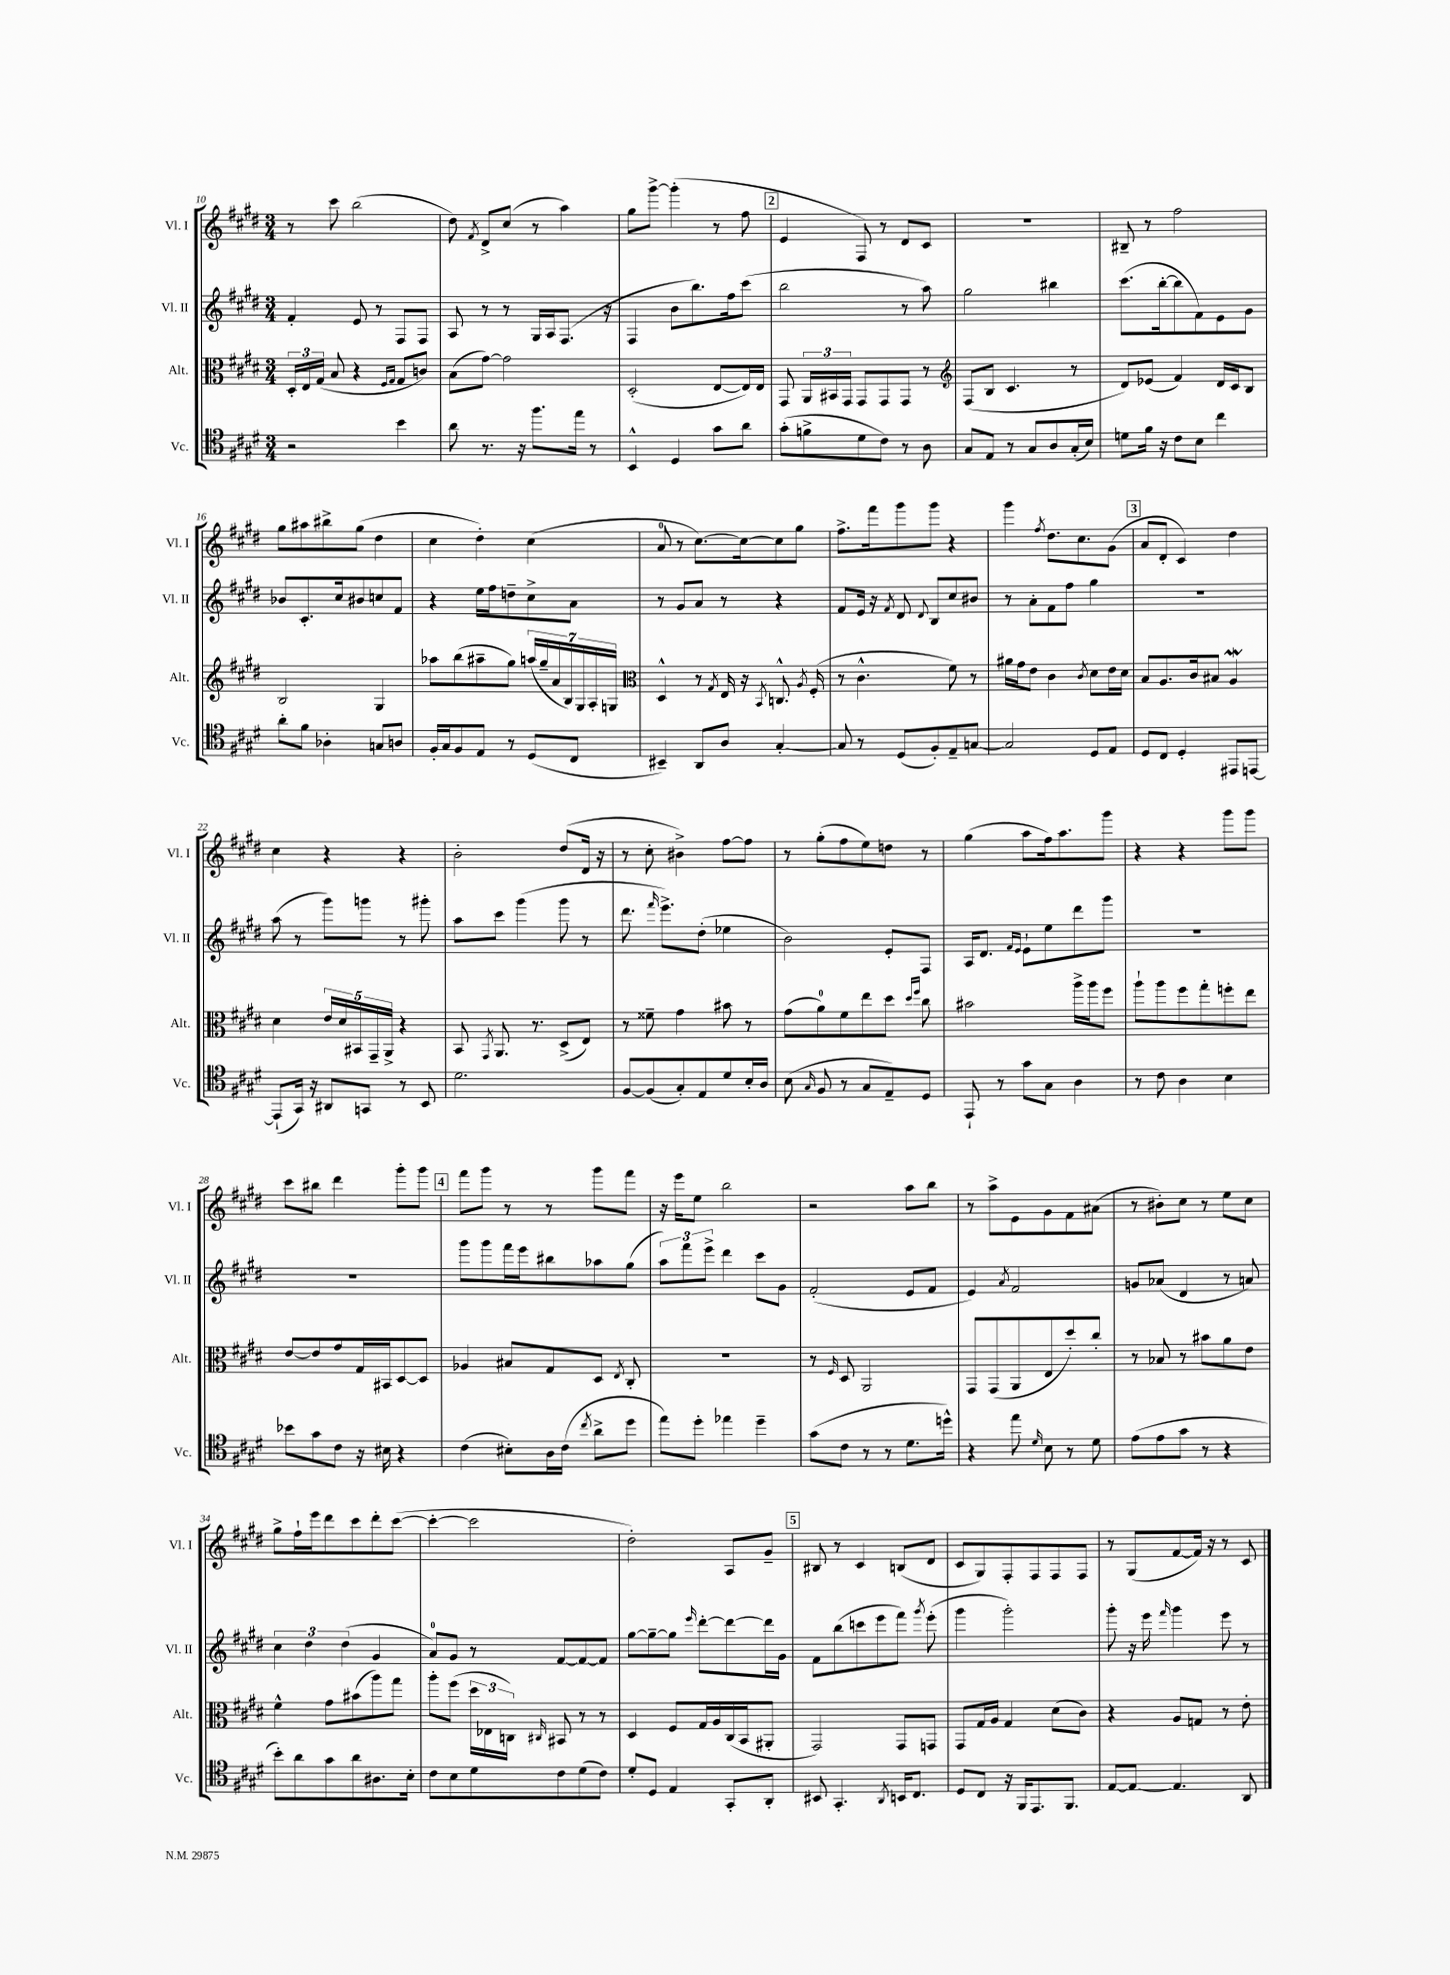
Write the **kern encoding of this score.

**kern	**kern	**kern	**kern
*part4	*part3	*part2	*part1
*staff4	*staff3	*staff2	*staff1
*I"Vc.	*I"Alt.	*I"Vl. II	*I"Vl. I
*I'Vc.	*I'Alt.	*I'Vl. II	*I'Vl. I
*clefC4	*clefC3	*clefG2	*clefG2
*k[f#c#g#d#]	*k[f#c#g#d#]	*k[f#c#g#d#]	*k[f#c#g#d#]
*M3/4	*M3/4	*M3/4	*M3/4
=10	=10	=10	=10
2r	24D#'/LL	4f#'/	8r
.	24E/	.	.
.	(24G#/JJ	.	.
.	8B/	.	8ccc#\
.	4r	8e/	(2bb\
.	.	8r	.
.	16qqF#/LL	.	.
.	16qqG#/JJ	.	.
4b\	8G#/L	8F#/L	.
.	8cn/J)	8F#/J	.
=11	=11	=11	=11
8a\	(8B\L	8A/	8dd#\)
.	.	.	8qf#/
8.r	[8g#\J)	8r	8d#^/L
.	2g#\]	8r	(8cc#/J
16r	.	.	.
8.ff#\L	.	16G#/LL	8r
.	.	16A/J	.
.	.	(8.F#/J	4aa\)
16ee\Jk	.	.	.
8r	.	.	.
.	.	16r	.
=12	=12	=12	=12
4BB^^/	(2D#'/	4F#/	8gg#\L
.	.	.	[8ggg#^\J
4D#/	.	8b\L	(4ggg#'\]
.	.	8.bb\)	.
8g#\L	[8E/L	.	8r
.	.	16ff#\k	.
8a\J	16E/L])	(8ccc#\J	8ff#\
.	16E/JJ	.	.
!!LO:REH:place=s1:t=2
=13	=13	=13	=13
(8g#'\L	8GG#/	2bb\	4e/
8fn^\	24AA/LL	.	.
.	24BB#X/	.	.
.	24GG#/JJ	.	.
8d#\	8GG#/L	.	8F#/)
8c#\J)	8GG#/	.	8r
8r	8GG#/J	8r	8d#/L
8A\	8r	8aa\)	8c#/J
=14	=14	=14	=14
*	*clefG2	*	*
8G#/L	(8F#/L	2gg#\	2.r
8E/J	8B/J	.	.
8r	4.c#/	.	.
8G#/L	.	.	.
8A/	.	4bb#X\	.
(16G#'/L	8r	.	.
16B/JJ)	.	.	.
=15	=15	=15	=15
8dn\L	8d#/L)	(8.ccc#\L	8B#X~/
16f#\Jk	(8e-X/J	.	8r
16r	.	[16bb'\k	.
8c#\L	4f#/)	8bb\]	2ff#\
8B\J	.	8f#\)	.
4cc#\	16d#/LL	8e\	.
.	16c#/J	.	.
.	8B/J	8g#\J	.
!!LO:LB:g=z
=16	=16	=16	=16
8a'\L	2B/	8b-X/L	8gg#\L
8f#\J	.	8.c#'/	8aa#X\
4A-X'\	.	.	8bb#X^\
.	.	16cc#/k	.
.	.	8b#X/	(8gg#\J
8Gn/L	4G#/	8ccn/	4dd#\
8An/J	.	8f#/J	.
=17	=17	=17	=17
16F#'/LL	8aa-X\L	4r	4cc#\
16G#/J	.	.	.
8F#/	(8bb\	.	.
8E/J	8aa#X~\	16ee\LL	4dd#'\)
.	.	16ff#\J	.
8r	8gg#\J)	8ddn~\	.
(8D#/L	(28aan/LL	8cc#^\	(4cc#\
.	28gg#~/	.	.
.	28a/	.	.
.	28B/)	.	.
8C#/J	.	8a\J	.
.	28G#/	.	.
.	28A'/	.	.
.	28Gn/JJ	.	.
=18	=18	=18	=18
*	*clefC3	*	*
4BB#X~/)	4D#^^/	8r	8a/
.	.	8g#/L	8r
8AA/L	8r	8a/J	[8.cc#\L)
.	8qG#/	.	.
8A/J	16E/	8r	.
.	16r	.	16cc#\k_
.	8qBB/	.	.
[4G#'/	8.Cn^^/	4r	8cc#\]
.	.	.	8gg#\J
.	8qA/	.	.
.	(16F#'/	.	.
=19	=19	=19	=19
8G#/]	8r	8f#/L	8.ff#^\L
8r	4.c#^^\	16e/Jk	.
.	.	16r	16fff#\k
.	.	8qf#/	.
(8D#/L	.	8d#/	8ggg#\
.	.	8qqd#/	.
8F#'/)	.	8B/L	8ggg#\J
8E~/	8f#\)	8cc#/	4r
[8Gn/J	8r	8b#X/J	.
=20	=20	=20	=20
2G/]	16a#X\LL	8r	4ggg#\
.	16g#\J	.	.
.	8e\J	8a'\L	.
.	.	.	8qff#/
.	4c#\	8f#\	8.dd#\L
.	.	8ff#\J	.
.	.	.	8.cc#\
.	8qc#/	.	.
8D#/L	8d#\L	4gg#\	.
8E/J	16e\L	.	(8g#\J
.	16d#\JJ	.	.
!!LO:REH:place=s1:t=3
=21	=21	=21	=21
8D#/L	8B/L	2.r	8a/L
8C#/J	8.A/	.	8d#'/J
4D#'/	.	.	4c#/)
.	16c#/k	.	.
.	8B#X/J	.	.
8EE#X/L	4Aw/	.	4dd#\
[8EEn/J	.	.	.
!!LO:LB:g=z
=22	=22	=22	=22
(8EE`/L]	4d#\	(8aa\	4cc#\
16GG#/Jk)	.	8r	.
16r	.	.	.
8AA#X/L	20e/LL	8ggg#\L)	4r
.	20d#/	.	.
.	20BB#X/	.	.
8GGn/J	.	8gggn\J	.
.	20GG#~/	.	.
.	20AA^/JJ	.	.
8r	4r	8r	4r
8BB/	.	8ggg#X'\	.
=23	=23	=23	=23
2.d#\	8BB/	8aa\L	2b'\
.	8qGG#/	.	.
.	8.AA/	8ccc#\J	.
.	.	(4ggg#\	.
.	8.r	.	.
.	(8D#^/L	8ggg#\	(8dd#/L
.	8E/J)	8r	16d#/Jk
.	.	.	16r
=24	=24	=24	=24
[8F#/L	8r	8.ddd#\	8r
(8F#/]	8f##X~\	.	8cc#'\
.	.	16qqfff#/	.
.	.	8.eee^\L)	.
8G#'/)	4g#\	.	4b#X^\)
8E/	.	(8dd#'\J	.
8d#/	8b#X\	4ee-X\	[8ff#\L
16B'/L	8r	.	8ff#\J]
16A/JJ	.	.	.
=25	=25	=25	=25
(8B\	(8g#\L	2b\)	8r
16qqG#/	.	.	.
8F#/	8a\)	.	(8gg#'\L
8r	8f#\	.	8ff#\
8G#/L	8ee\	.	8ee\)
8E~/)	8dd#\J	8e'/L	8ddn\J
.	16qqdd#/LL	.	.
.	16qqff#/JJ	.	.
8D#/J	8cc#\	8F#/J	8r
=26	=26	=26	=26
8EE`/	2b#X\	16A/KL	(4gg#\
.	.	8.d#/J	.
8r	.	.	.
.	.	16qqf#/LL	.
.	.	16qqe/JJ	.
8g#\L	.	8e`\L	8aa\L
8G#\J	.	8ee\	16ff#\k)
.	.	.	8.aa\
4A\	16aa^\LL	8ddd#\	.
.	16aa\J	.	.
.	8ff#\J	8ggg#\J	8ggg#\J
=27	=27	=27	=27
8r	8aa`\L	2.r	4r
8c#\	8aa\	.	.
4A\	8ff#\	.	4r
.	8gg#'\	.	.
4B\	8ffn'\	.	8ggg#\L
.	8ee\J	.	8ggg#\J
!!LO:LB:g=z
=28	=28	=28	=28
8b-X\L	[8e/L	2.r	8ccc#\L
8g#\	8e/]	.	8bb#X\J
8c#\J	8g#/	.	4ddd#\
16r	16G#/L	.	.
16B#X\	16BB#X/J	.	.
4r	[8D#/	.	8ggg#'\L
.	8D#/J]	.	8ggg#\J
!!LO:REH:place=s1:t=4
=29	=29	=29	=29
(4c#\	4A-X/	8ggg#\L	8fff#\L
.	.	8ggg#\	8ggg#\J
8B#X'\L)	8B#X/L	16fff#\L	8r
.	.	16eee\J	.
16A\L	8G#/	8bb#X\	8r
(16c#\JJ	.	.	.
8qcc#/	.	.	.
8a^\L	8D#/J	8aa-X\	8ggg#\L
.	8qE/	.	.
8dd#\J	8C#'/	(8gg#\J	8fff#\J
=30	=30	=30	=30
8ee\L)	2.r	12aa\L)	16r
.	.	.	16eee\KL
.	.	12fff#\	.
8dd#'\J	.	.	8ee\J
.	.	12eee^\J	.
4ee-X\	.	4ddd#\	2bb\
4dd#~\	.	8ccc#\L	.
.	.	8g#\J	.
=31	=31	=31	=31
(8g#\L	8r	(2f#'/	2r
.	16qqF#/	.	.
8c#\J	8D#/	.	.
8r	2AA/	.	.
8r	.	.	.
8.d#\L	.	8e/L	8aa\L
.	.	8f#/J	8bb\J
16ddn^^\Jk)	.	.	.
=32	=32	=32	=32
4r	8GG#/L	4e/)	8r
.	(8GG#/	.	8aa^\L
.	.	8qa/	.
8ee\	8AA/	2f#/	8e\
16qqd#/	.	.	.
8B\	8E/	.	8g#\
8r	8dd#'/)	.	8f#\
8d#\	8cc#'/J	.	(8a#X\J
=33	=33	=33	=33
(8e\L	8r	8gn/L	8r
8e\	8B-X/	(8a-X/J	8b#X'\L)
8g#\J	8r	4d#/	8cc#\J
8r	8b#X\L	.	8r
4r	8a\	8r	8ee\L
.	8e\J	8an/)	8cc#\J
!!LO:LB:g=z
=34	=34	=34	=34
8b'\L)	4f#^^\	6cc#\	8gg#^\L
8a\	.	.	16ff#`\L
.	.	6dd#\	.
.	.	.	16eee\J
8g#\	8g#\L	.	8ddd#\
.	.	(6dd#\	.
8a\	(8b#X\	.	8ccc#\
8.A#X\	8aa\)	4g#/	8ddd#'\
.	8gg#\J	.	([8ccc#\J
16B'\Jk	.	.	.
=35	=35	=35	=35
8c#\L	8aa'\L	8a/L)	4ccc#'\_
8B\	(8ff#\J	8g#/J	.
8d#\	24dd#\LL	8r	2ccc#\]
.	24E-X\	.	.
.	24Cn\JJ)	.	.
.	16qqC#X/	.	.
8c#\	8BB#X/	[8f#/L	.
(8d#\	8r	8f#/_	.
8c#\J)	8r	8f#/J]	.
=36	=36	=36	=36
8d#'/L	4D#/	[8gg#\L	2dd#'\)
8D#/J	.	8gg#~\_	.
4E/	8F#/L	8gg#\J]	.
.	.	16qqeee/	.
.	16G#/L	[8ddd#'\L	.
.	16A/	.	.
8GG#'/L	(16C#/	8ddd#\_	8A/L
.	16BB/J	.	.
8AA'/J	8AA#X'/J	16ddd#\L]	8g#~/J
.	.	16g#\JJ	.
!!LO:REH:place=s1:t=5
=37	=37	=37	=37
8BB#X/	2GG#/)	8f#\L	8B#X/
4.GG#'/	.	(8bb\	8r
.	.	8cccn\	4c#/
.	.	8eee\	.
8qAA/	.	.	.
16BBn/KL	8GG#/L	8fff#\J)	(8Bn/L
8.C#/J	.	.	.
.	.	8qggg#/	.
.	8GGn/J	(8eee'\	8d#/J
=38	=38	=38	=38
8D#/L	8GG#/L	4ggg#\	8c#/L
8C#/J	16G#/L	.	8G#/)
.	16A/JJ	.	.
16r	4G#/	2ggg#'\)	8F#'/
16FF#/KL	.	.	.
8.EE/	.	.	8F#/
.	(8d#\L	.	8F#/
8.FF#/J	.	.	.
.	8c#\J)	.	8F#/J
=39	=39	=39	=39
[8E/L	4r	8ggg#'\	8r
8E/J_	.	16r	(8G#/L
.	.	16eee\	.
.	.	16qqfff#/	.
4.E/]	8A/L	4ggg#\	[8f#/
.	8Gn/J	.	16f#/Jk])
.	.	.	16r
.	8r	8eee\	8r
8AA/	8e'\	8r	8c#/
==	==	==	==
*-	*-	*-	*-
